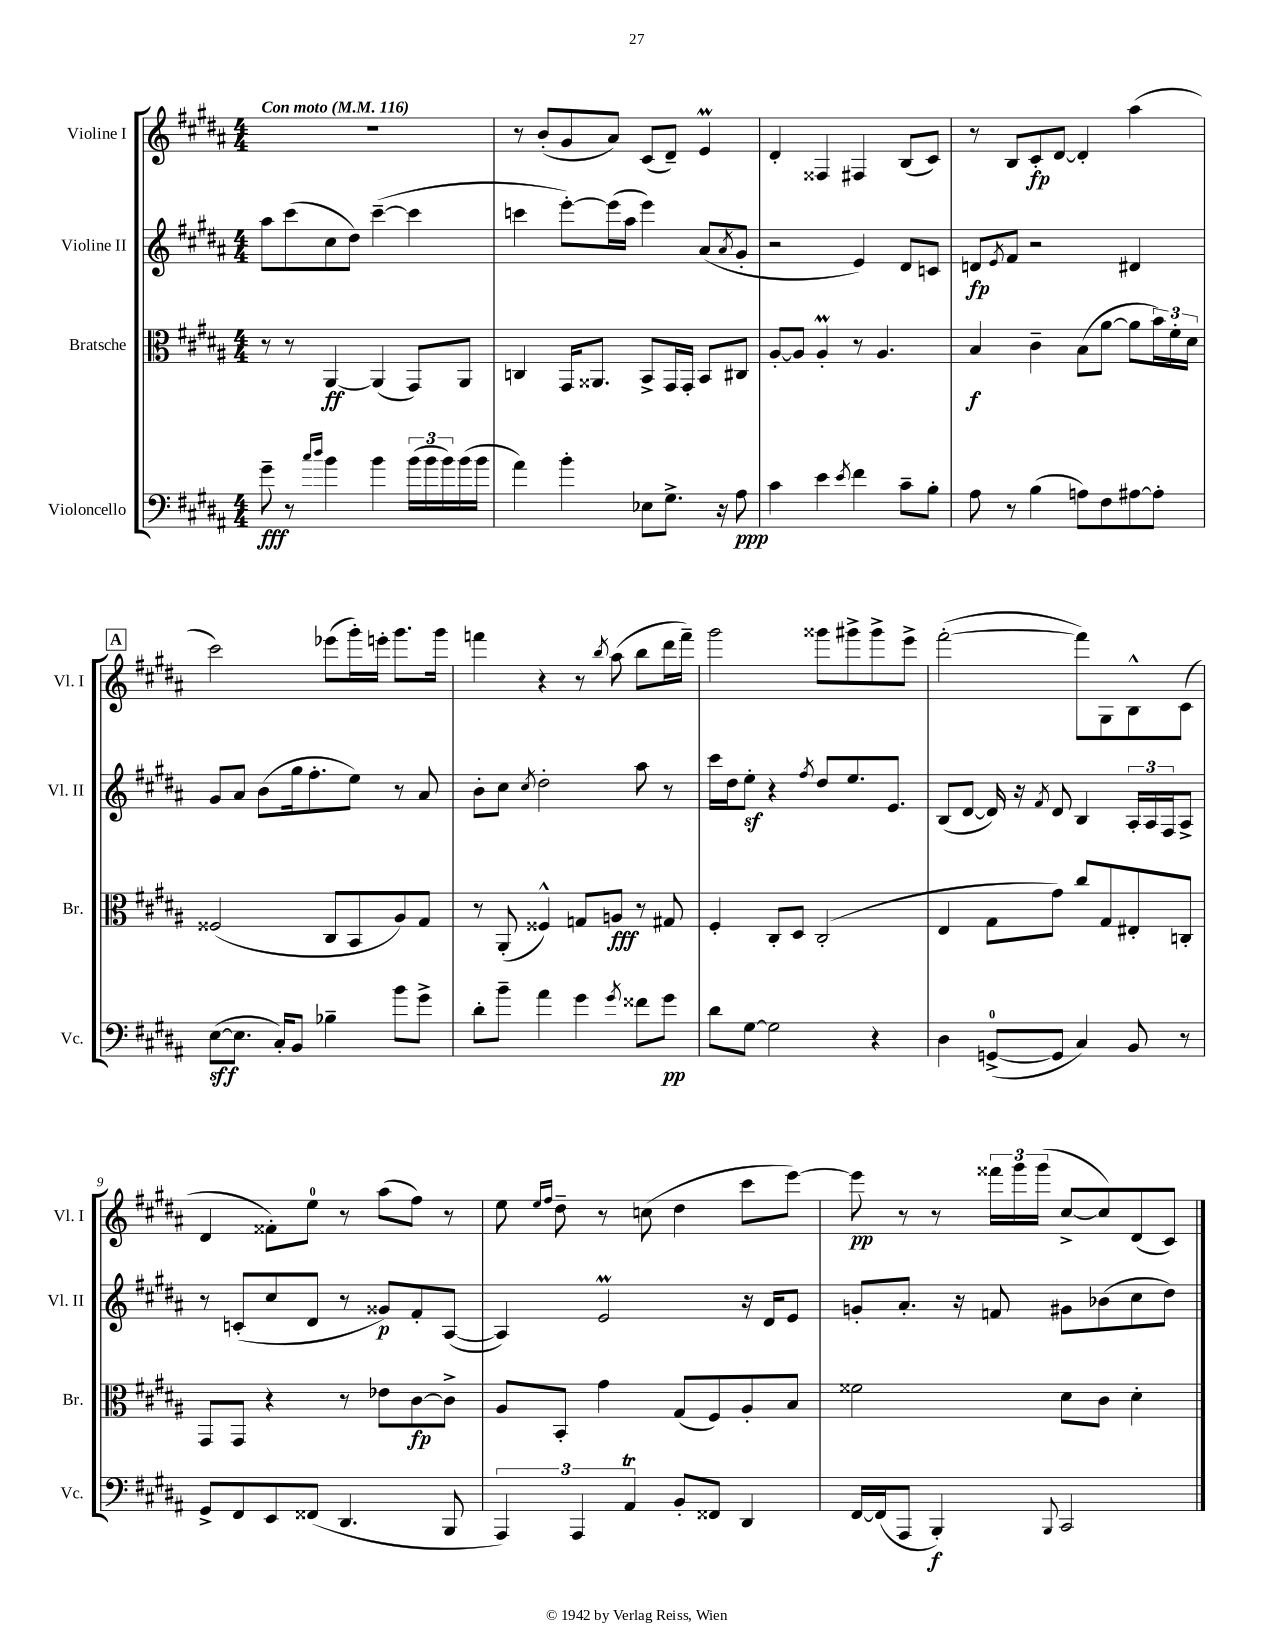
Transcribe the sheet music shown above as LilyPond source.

<<
\new StaffGroup <<
\new Staff = "s0" \with { instrumentName = "Violine I" shortInstrumentName = "Vl. I" } {
    \clef treble \key b \major \numericTimeSignature \time 4/4 \tempo "Con moto" 4 = 116
    R1 |
    r8 b'8-.( gis'8 ais'8) cis'8( dis'8--) e'4\prall |
    dis'4-. fisis4 fis4 b8( cis'8) |
    r8 b8 cis'8-.\fp dis'8~ dis'4-. ais''4( |
    \mark \markup { \box "A" } cis'''2) ees'''8( gis'''16-.) e'''16-. gis'''8. gis'''16 |
    f'''4 r4 r8 \acciaccatura { b''8 } ais''8( b''8 dis'''16 f'''16--) |
    gis'''2 gisis'''8 gis'''8-> gis'''8-> e'''8-> |
    fis'''2~-.( fis'''8) gis8 b8-^ cis'8( |
    dis'4 fisis'8-.) e''8-0 r8 ais''8( fis''8) r8 |
    e''8 \grace { e''16 fis''16 } dis''8-- r8 c''8( dis''4 cis'''8 e'''8~) |
    e'''8\pp r8 r8 \tuplet 3/2 { fisis'''16 gis'''16 gis'''16( } cis''8~-> cis''8) dis'8( cis'8) \bar "|." |
}
\new Staff = "s1" \with { instrumentName = "Violine II" shortInstrumentName = "Vl. II" } {
    \clef treble \key b \major \numericTimeSignature \time 4/4
    ais''8 cis'''8( cis''8 dis''8) cis'''4~--( cis'''4 |
    c'''4 e'''8~-.) e'''16( ais''16 e'''4) ais'8( \acciaccatura { ais'8 } gis'8-. |
    r2 e'4) dis'8 c'8 |
    d'8\fp \acciaccatura { e'8 } fis'8 r2 dis'4 |
    \mark \markup { \box "A" } gis'8 ais'8 b'8( gis''16 fis''8.-. e''8) r8 ais'8 |
    b'8-. cis''8 \acciaccatura { cis''8 } dis''2-. ais''8 r8 |
    cis'''16 dis''16 e''8-.\sf r4 \acciaccatura { fis''8 } dis''8 e''8. e'8. |
    b8( dis'8~ dis'16) r16 \acciaccatura { fis'8 } dis'8 b4 \tuplet 3/2 { ais16-. ais16 fis16 } ais8-> |
    r8 c'8-.( cis''8 dis'8 r8 gisis'8\p) fis'8-. ais8~( |
    ais4) e'2\prall r16 dis'16 e'8 |
    g'8-. ais'8.-. r16 f'8 gis'8 bes'8( cis''8 dis''8) \bar "|." |
}
\new Staff = "s2" \with { instrumentName = "Bratsche" shortInstrumentName = "Br." } {
    \clef alto \key b \major \numericTimeSignature \time 4/4
    r8 r8 ais,4~\ff ais,4( gis,8) ais,8 |
    c4 gis,16 aisis,8. b,8-> gis,16 gis,16-. b,8 cis8 |
    ais8~-. ais8 ais4-.\prall r8 ais4. |
    b4\f cis'4-- b8( ais'8~ ais'8 \tuplet 3/2 { b'16) fis'16-. dis'16 } |
    \mark \markup { \box "A" } fisis2( cis8 b,8 ais8) gis8 |
    r8 ais,8-.( fisis4-^) g8 a8\fff r8 gis8 |
    fis4-. cis8-. dis8 cis2-.( |
    e4 gis8 gis'8) cis''8 gis8 eis8-. c8-. |
    gis,8 gis,8 r4 r8 ees'8 cis'8~\fp cis'8-> |
    ais8 b,8-. gis'4 gis8( fis8) ais8-. b8 |
    fisis'2 dis'8 cis'8 dis'4-. \bar "|." |
}
\new Staff = "s3" \with { instrumentName = "Violoncello" shortInstrumentName = "Vc." } {
    \clef bass \key b \major \numericTimeSignature \time 4/4
    gis'8--\fff r8 \grace { cis''16 dis''16 } b'4 b'4 \tuplet 3/2 { b'16( b'16 b'16) } b'16( b'16 |
    ais'4) b'4-. ees8 gis8.-> r16 ais8\ppp |
    cis'4 e'4 \acciaccatura { e'8 } fis'4 cis'8-- b8-. |
    ais8 r8 b4( a8) fis8 ais8~ ais8-. |
    \mark \markup { \box "A" } e8~\sff( e8. cis16-.) b,8 bes4-- b'8 gis'8-> |
    dis'8-. b'8-- ais'4 gis'4 \acciaccatura { gis'8 } fisis'8 gis'8\pp |
    dis'8 gis8~ gis2 r4 |
    dis4 g,8-0~->( g,8 cis4) b,8 r8 |
    gis,8-> fis,8 e,8 fisis,8( dis,4. b,,8 |
    \tuplet 3/2 { ais,,4) ais,,4 ais,4\trill } b,8-. fisis,8 dis,4 |
    fis,16~ fis,16( ais,,8 b,,4-.\f) \appoggiatura { b,,8 } cis,2 \bar "|." |
}
>>
>>
